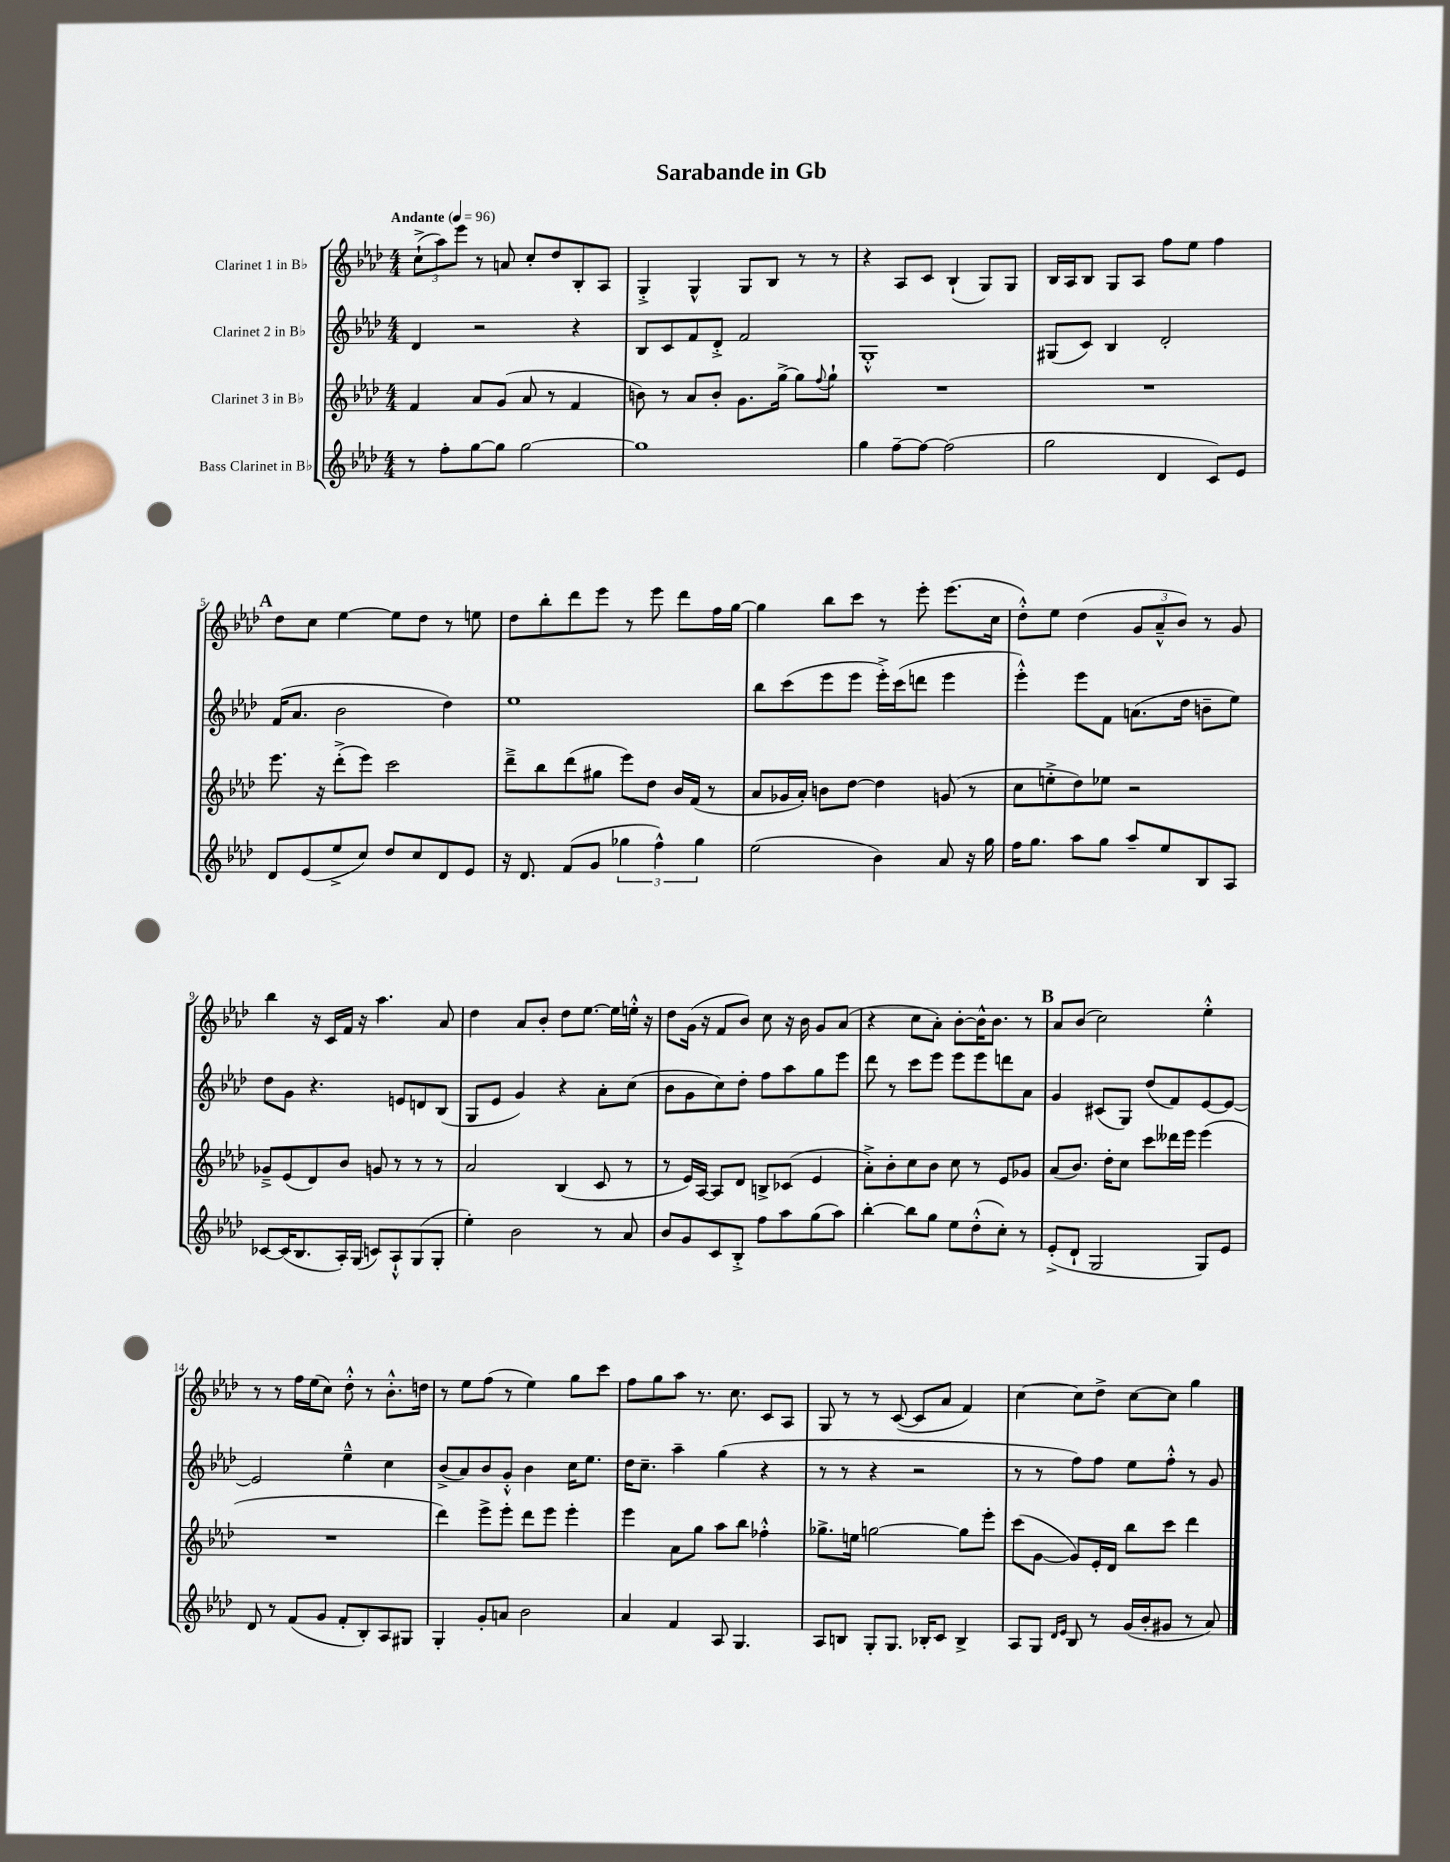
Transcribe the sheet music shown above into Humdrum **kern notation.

**kern	**kern	**kern	**kern
*part4	*part3	*part2	*part1
*staff4	*staff3	*staff2	*staff1
*I"Bass Clarinet in B♭	*I"Clarinet 3 in B♭	*I"Clarinet 2 in B♭	*I"Clarinet 1 in B♭
*clefG2	*clefG2	*clefG2	*clefG2
*k[b-e-a-d-]	*k[b-e-a-d-]	*k[b-e-a-d-]	*k[b-e-a-d-]
*M4/4	*M4/4	*M4/4	*M4/4
*MM96	*MM96	*MM96	*MM96
=1	=1	=1	=1
!	!	!	!LO:TX:a:B:t=Andante
8r	4f/	4d-/	(12cc`^\L
.	.	.	12aa-\)
8ff'\L	.	.	.
.	.	.	12eee-\J
[8gg\	8a-/L	2r	8r
8gg\J]	(8g/J	.	8an/
[2gg\	8a-/	.	8cc'/L
.	8r	.	8dd-/
.	4f/	4r	8B-'/
.	.	.	8A-/J
=2	=2	=2	=2
1gg]	8bn\)	8B-/L	4G'^/
.	8r	8c/	.
.	8a-/L	8f/	4G^^/
.	8b'/J	8d-'^/J	.
.	8.g\L	2f/	8G/L
.	.	.	8B-/J
.	[16gg^\Jk	.	.
.	8gg\L]	.	8r
.	8qqff/	.	.
.	8gg`\J	.	8r
=3	=3	=3	=3
4gg\	1r	1G'^^	4r
[8ff~\L	.	.	8A-/L
8ff\J_	.	.	8c/J
(2ff\]	.	.	(4B-`/
.	.	.	8G/L)
.	.	.	8G/J
=4	=4	=4	=4
2gg\	1r	(8G#X/L	16B-/LL
.	.	.	16A-/J
.	.	8c/J)	8B-/J
.	.	4B-/	8G/L
.	.	.	8A-/J
4d-/	.	2d-'/	8ff\L
.	.	.	8ee-\J
8c/L)	.	.	4ff\
8e-/J	.	.	.
!!LO:LB:g=z
!!LO:REH:place=s1:t=A
=5	=5	=5	=5
8d-/L	8.eee-\	(16f/KL	8dd-\L
.	.	8.a-/J	.
(8e-/	.	.	8cc\J
.	16r	.	.
8ee-^/	(8ddd-'^\L	2b-\	[4ee-\
8cc/J)	8eee-\J)	.	.
8dd-/L	2ccc\	.	8ee-\L]
8cc/	.	.	8dd-\J
8d-/	.	4dd-\)	8r
8e-/J	.	.	8een\
=6	=6	=6	=6
16r	8ddd-~^\L	1ee-	8dd-\L
8.d-/	.	.	.
.	8bb-\	.	8bb-'\
(8f/L	(8ddd-\	.	8ddd-\
8g/J	8gg#X\J	.	8eee-\J
6gg-X\	8eee-\L)	.	8r
.	8dd-\J	.	8eee-\
6ff^^\)	.	.	.
.	16b-/LL	.	8ddd-\L
.	(16f/JJ	.	.
6gg-\	.	.	.
.	8r	.	16ff\L
.	.	.	[16gg\JJ
=7	=7	=7	=7
(2ee-\	8a-/L	8bb-\L	4gg\]
.	16g-X/L	(8ccc\	.
.	16a-'/JJ)	.	.
.	8bn\L	8eee-\	8bb-\L
.	[8dd-\J	8eee-\J	8ccc\J
4b-\)	4dd-\]	16eee-'^\LL)	8r
.	.	(16ccc\J	.
.	.	8dddn\J	8eee-'\
8a-/	(8gn/	4eee-\	(8.eee-\L
16r	8r	.	.
16gg\	.	.	16cc\Jk
=8	=8	=8	=8
16ff\KL	8cc\L	4eee-'^^\)	8dd-'^^\L)
8.gg\J	.	.	.
.	8een'^\	.	8ee-\J
8aa-\L	8dd-\)	8eee-\L	(4dd-\
8gg\J	8ee-X\J	8f\J	.
8aa-~/L	2r	(8.an\L	12g/L
.	.	.	12a-~^^/
8ee-/	.	.	.
.	.	.	12b-/J)
.	.	16dd-\Jk	.
8B-/	.	8bn~\L	8r
8A-/J	.	8ee-\J)	8g/
!!LO:LB:g=z
=9	=9	=9	=9
[8c-X/L	8g-X~^/L	8dd-\L	4bb-\
(16c-/K]	(8e-/	8g\J	.
8.B-/	.	.	.
.	8d-/)	4.r	16r
.	.	.	16c/LL
16A-'/L)	8b-/J	.	16f/JJ
(16G/JJ	.	.	16r
8cn/L)	8gn/	.	4.aa-\
8A-`^^/	8r	8en/L	.
(8G/	8r	8dn/	.
8G'/J	8r	(8B-/J	8a-/
=10	=10	=10	=10
4ee-'\)	2a-/	8G/L	4dd-\
.	.	8e-/J	.
2b-\	.	4g/)	8a-/L
.	.	.	8b-'/J
.	(4B-/	4r	8dd-\L
.	.	.	[8.ee-\J
8r	8c/	8a-'\L	.
.	.	.	16ee-\LL]
8a-/	8r	(8cc\J	16een'^^\JJ
.	.	.	16r
=11	=11	=11	=11
8b-/L	8r	8b-\L	8dd-\L
8g/	16e-/LL)	8g\	(16g\Jk
.	[16A-/JJ	.	16r
8c/	8A-/L]	8cc\)	8f/L
8B-'^/J	8d-/J	8dd-'\J	8b-/J)
8ff\L	8Bn^/L	8ff\L	8cc\
8aa-\	(8c-X/J	8aa-\	16r
.	.	.	16b-\
(8gg\	4e-/	8gg\	8g/L
8aa-\J)	.	8eee-\J	(8a-/J
=12	=12	=12	=12
[4bb-'\	8a-'^\L)	8ddd-\	4r
.	8b-'\	8r	.
8bb-\L]	8cc\	8ccc\L	8cc\L
8gg\J	8b-\J	8eee-\J	8a-'\J)
8ee-\L	8cc\	8eee-\L	[8b-'\L
(8dd-'^^\	8r	8eee-\	16b-^^\K]
.	.	.	8.b-\J
8cc'\J)	8e-/L	8dddn\	.
8r	8g-X/J	8a-\J	8r
!!LO:REH:place=s1:t=B
=13	=13	=13	=13
(8e-'^/L	(8a-/L	4g/	8a-/L
8d-`/J	8.b-/J)	.	(8b-/J
2G/	.	(8c#X/L	2cc\)
.	16dd-'\KL	.	.
.	8cc\J	8G/J)	.
.	8ccc\L	(8dd-/L	.
.	16ddd--X\L	8f/)	.
.	16eee-\JJ	.	.
8G/L)	(4eee-\	[8e-/	4ee-'^^\
8e-/J	.	8e-/J_	.
!!LO:LB:g=z
=14	=14	=14	=14
8d-/	1r	2e-/]	8r
8r	.	.	8r
(8f/L	.	.	16ff\LL
.	.	.	(16ee-\J
8g/J	.	.	8cc\J)
8f'/L	.	4ee-~^^\	8dd-'^^\
8B-'/)	.	.	8r
8A-/	.	4cc\	8.b-'^^\L
8G#X/J	.	.	.
.	.	.	16ddn\Jk
=15	=15	=15	=15
4G'/	4ddd-\)	(8b-^/L	8r
.	.	8a-/)	8ee-\L
8g'/L	8eee-^\L	8b-/	(8ff\J
8an/J	8eee-'\J	8g'^^/J	8r
2b-\	8ddd-\L	4b-\	4ee-\)
.	8eee-\J	.	.
.	4eee-'\	16cc\KL	8gg\L
.	.	8.ee-\J	.
.	.	.	8ccc\J
=16	=16	=16	=16
4a-/	4eee-\	16dd-\KL	8ff\L
.	.	8.cc~\J	.
.	.	.	8gg\
4f/	8a-\L	4aa-~\	8aa-\J
.	8gg\J	.	8.r
8A-/	8aa-\L	(4gg\	.
.	.	.	8.cc\
4.G/	8bb-\J	.	.
.	4ff-X'^^\	4r	8c/L
.	.	.	8A-/J
=17	=17	=17	=17
8A-/L	8.gg-X^\L	8r	8G/
8Bn/J	.	8r	8r
.	16een\Jk	.	.
8G'/L	[2ggn\	4r	8r
8.G/J	.	.	([8c/
.	.	2r	8c/L]
16B-X'/KL	.	.	.
8c/J	.	.	8a-/J
4B-^/	8gg\L]	.	4f/)
.	8eee-'\J	.	.
=18	=18	=18	=18
8A-/L	(8ccc\L	8r	[4cc\
8G/J	[8g\J	8r	.
16qqd-/LL	.	.	.
16qqe-/JJ	.	.	.
8B-/	8g/L])	8ff\L)	8cc\L]
8r	16e-'/L	8ff\J	8dd-^\J
.	16d-/JJ	.	.
(16g/LL	8bb-\L	8ee-\L	[8cc\L
16b-'/J	.	.	.
8g#X/J	8ccc\J	8ff'^^\J	8cc\J]
8r	4ddd-\	8r	4gg\
8a-/)	.	8g/	.
==	==	==	==
*-	*-	*-	*-
